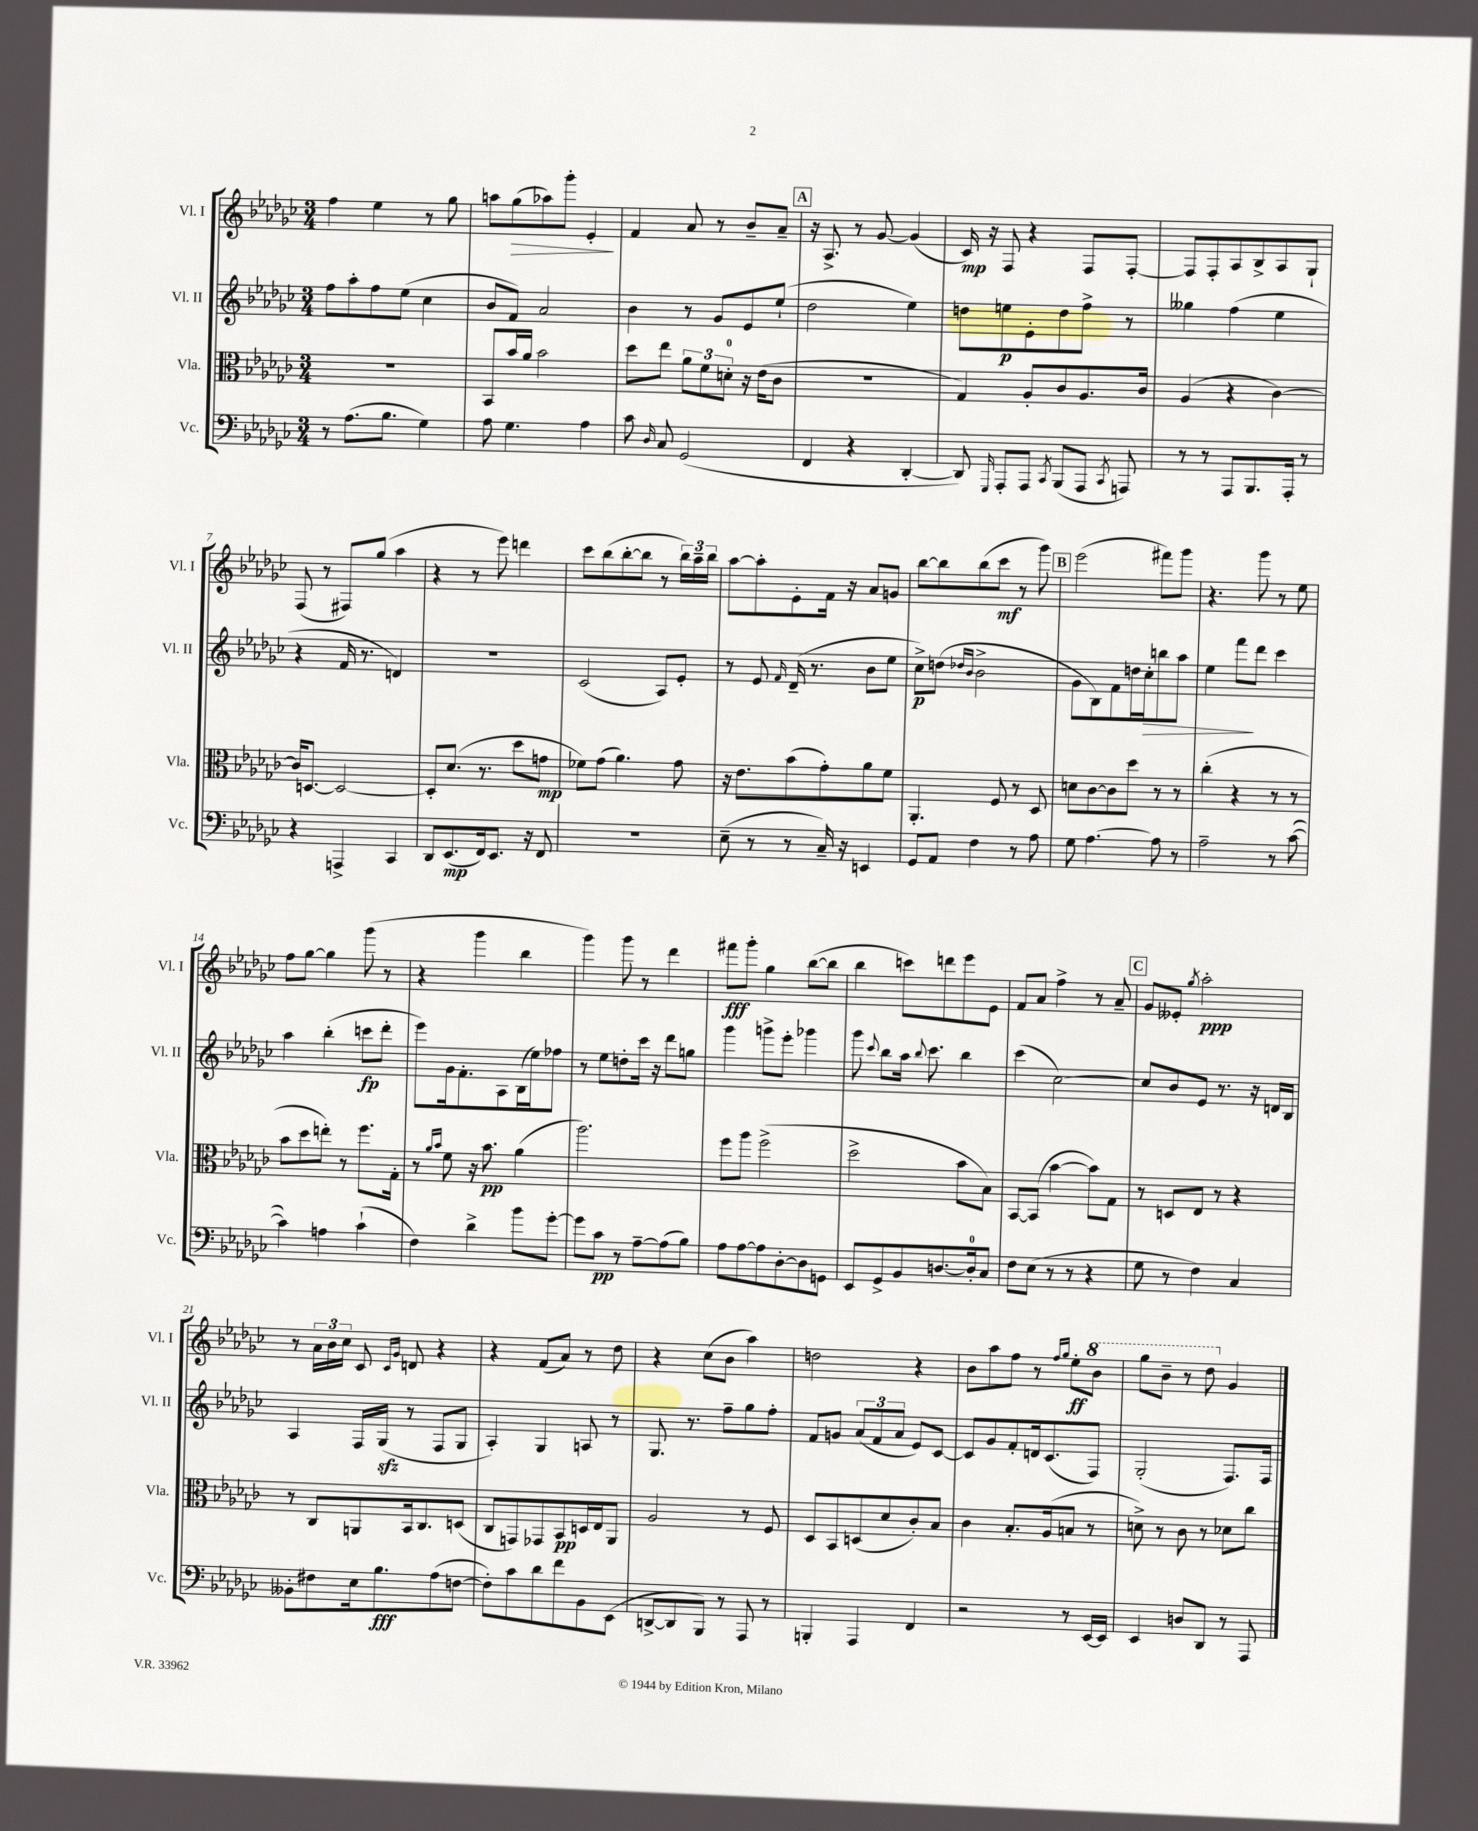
<<
\new StaffGroup <<
\new Staff = "s0" \with { instrumentName = "Vl. I" shortInstrumentName = "Vl. I" } {
    \clef treble \key ges \major \numericTimeSignature \time 3/4
    \autoBeamOff f''4 ees''4 r8 ges''8 |
    a''8[ ges''8\>( aes''8) ges'''8]-. ees'4-.\! |
    f'4 aes'8 r8 bes'8[-- aes'8]-- |
    \mark \markup { \box "A" } r16 aes8.-> r8 ges'8~ ges'4( |
    ces'16\mp) r16 f8 r4 f8[ f8]~-. |
    f8[ f8-. aes8 bes8-> aes8 ges8]-! |
    f8( r8 fis8[) ges''8]( aes''4 |
    r4 r8 ees'''8) d'''4 |
    ces'''8[ bes''8( bes''8~-. bes''8] r8 \tuplet 3/2 { bes''16[) aes''16-- bes''16] } |
    aes''8[~ aes''8-. ees'8-. f'16] r16 aes'8[ g'8] |
    bes''8[~ bes''8 bes''8( ces'''8]\mf r8 ges'''8) |
    \mark \markup { \box "B" } ees'''2( fis'''8[) ges'''8] |
    r4. ges'''8 r8 ees''8 |
    f''8[ ges''8]~ ges''4 ges'''8( r8 |
    r4 ges'''4 bes''4 |
    ges'''4) ges'''8 r8 des'''4 |
    fis'''8[\fff ges'''8]-. ges''4 bes''8[~( bes''8] |
    bes''4 c'''8[) d'''8 ees'''8 ees'8] |
    f'8[ aes'8] f''4-> r8 aes'8-- |
    \mark \markup { \box "C" } ges'8[ eeses'8]-. \acciaccatura { ges''8 } aes''2-.\ppp |
    r8 \tuplet 3/2 { aes'16[ bes'16 ces''16] } ces'8 \grace { ces'16[ ges'16] } d'8 r4 |
    r4 f'8[( aes'8]) r8 des''8 |
    r4 ces''8[( bes'8] aes''4) |
    d''2 r4 |
    bes'8[ aes''8 f''8] r8 \grace { f''16[ ges''16] } ees''8[-.\ff \ottava #1 bes''8] |
    ges'''8[ bes''8]-- r8 des'''8 \ottava #0 ges'4 \bar "|." |
}
\new Staff = "s1" \with { instrumentName = "Vl. II" shortInstrumentName = "Vl. II" } {
    \clef treble \key ges \major \numericTimeSignature \time 3/4
    \autoBeamOff f''8[ aes''8-. f''8 ees''8]( ces''4 |
    bes'8[ f'8]) aes'2 |
    bes'4 r8 ges'8[ ees'8 ees''8]-!( |
    \mark \markup { \box "A" } des''2 ees''4) |
    d''8[ e''8\p ees'8-. d''8 f''8]-> r8 |
    geses''4 f''4( ees''4 |
    r4 f'16 r8. d'4) |
    R2. |
    ces'2( aes8[) ees'8]-. |
    r8 ees'8 \grace { f'16 } des'16--( r8. bes'8[ ees''8] |
    ces''8[->\p) d''8]( \grace { des''16[ bes'16] } bes'2-> |
    \mark \markup { \box "B" } ges'8[ bes8) f'8 d''16 ces''16-.\> b''8 aes''8] |
    ees''4 f'''8[\! des'''8] ces'''4 |
    aes''4 bes''4-.( c'''8[\fp des'''8]-. |
    ees'''8[) ges'16 f'8.-. aes8 bes16( ees''16) fes''8] |
    r8 ees''8[ d''8-. ces'''16] r16 des'''8[ g''8] |
    ges'''4 g'''8[-> ees'''8]-. ges'''4 |
    ges'''8 \appoggiatura { ces'''8 } bes''8[ aes''16] \appoggiatura { bes''8 } ces'''8. bes''4 |
    ces'''4( ces''2~) |
    \mark \markup { \box "C" } ces''8[ bes'8 ees'8] r8. r16 d'16[ bes16] |
    aes4 f16[ ges16]\sfz( r8 f8[ ges8] |
    aes4-.) ges4 a8 r8 |
    ges8. r8. f''8[-- ges''8 f''8]-. |
    f'8[ g'8] \tuplet 3/2 { aes'8[( f'8 aes'8] } ees'8[) ces'8]~ |
    ces'8[ ges'8 f'8-. d'16 ces'8.( f8]) |
    ges2-.( f8.[) f16] \bar "|." |
}
\new Staff = "s2" \with { instrumentName = "Vla." shortInstrumentName = "Vla." } {
    \clef alto \key ges \major \numericTimeSignature \time 3/4
    \autoBeamOff R2. |
    bes,8[ bes'16 aes'16] bes'2 |
    des''8[ ees''8] \tuplet 3/2 { aes'8[ f'8 d'8]-0-. } r16 ees'16[( ces'8] |
    \mark \markup { \box "A" } R2. |
    ges4) aes8[-. ces'8 aes8. ces'16] |
    aes4( r4 ces'4~) |
    ces'16[ d8.]~ d2~ |
    d8[-. des'8.]( r8. des''8[ g'8]\mp |
    fes'8[) ges'8]( aes'4.) ges'8 |
    r16 ees'8.[ bes'8( ges'8-.) aes'8 f'8] |
    aes,4.-. f8 r8 des8 |
    \mark \markup { \box "B" } d'8[ ces'8~ ces'8 des''8] r8 r8 |
    ces''4-.( r4 r8 r8 |
    bes'8[ des''8 e''8]-.) r8 f''8.[ ges16]-. |
    r8 \grace { aes'16[ bes'16] } f'8 r16 bes'8.\pp aes'4( |
    aes''2.) |
    f''8[ aes''8] f''2->( |
    des''2-> bes'8[ bes8]) |
    bes,8[~ bes,8]( bes'4~ bes'8[) ges8] |
    \mark \markup { \box "C" } r8 d8[ ees8] r8 r4 |
    r8 ces8[ a,8 bes,16 ces8. d8]( |
    ces8[ g,8) ges,8 bes,8\pp d16 ees16 aes,8] |
    aes2 r8 f8 |
    des8[ bes,8 d8( des'8 ces'8-.) bes8] |
    ces'4 bes8.[-. aes16( b8] r8 |
    d'8->) r8 ces'8 r8 des'8[ ces''8] \bar "|." |
}
\new Staff = "s3" \with { instrumentName = "Vc." shortInstrumentName = "Vc." } {
    \clef bass \key ges \major \numericTimeSignature \time 3/4
    \autoBeamOff r8 aes8.[( bes8.] ges4) |
    aes8 ges4. aes4 |
    ces'8 \grace { des16 } ces8 ges,2( |
    \mark \markup { \box "A" } f,4 r4 des,4~-. |
    des,8) \grace { ges,,16 } aes,,8[-. aes,,8] \acciaccatura { ces,8 } bes,,8[( aes,,8] \acciaccatura { ces,8 } a,,8) |
    r8 r8 aes,,8[ bes,,8. aes,,16]-. r8 |
    r4 a,,4-> ces,4 |
    des,8[ ees,8.\mp( f,16) ees,8.] r16 f,8 |
    R2. |
    ees8--( r8 r8 ces16--) r16 e,4 |
    ges,8[ aes,8] f4 r8 aes8 |
    \mark \markup { \box "B" } ges8 aes4.~ aes8 r8 |
    aes2-- r8 ces'8~( |
    ces'4) a4 ces'4-!( |
    f4) des'4-> bes'8[ ges'8]~-. |
    ges'8[ ces'8]\pp r8 aes8[~-- aes8( bes8]) |
    aes8[ aes8~ aes8 des8~-. des8 g,8] |
    ees,8[ ges,8-> bes,8 d8.~ d16-0-. ces8] |
    f8[ ees8]( r8 r8 r4 |
    \mark \markup { \box "C" } ges8 r8 f4) ces4 |
    beses,8[-. fis8 ees16 bes8.\fff aes8( f8]~ |
    f8[-.) ces'8 des'8 f'8 bes,8 ees,8]( |
    d,8[~-> d,8 bes,,8]) r8 aes,,8 r8 |
    b,,4-. aes,,4 f,4 |
    r2 r8 ees,16[~ ees,16] |
    ees,4 d8[ des,8] r8 aes,,8 \bar "|." |
}
>>
>>
